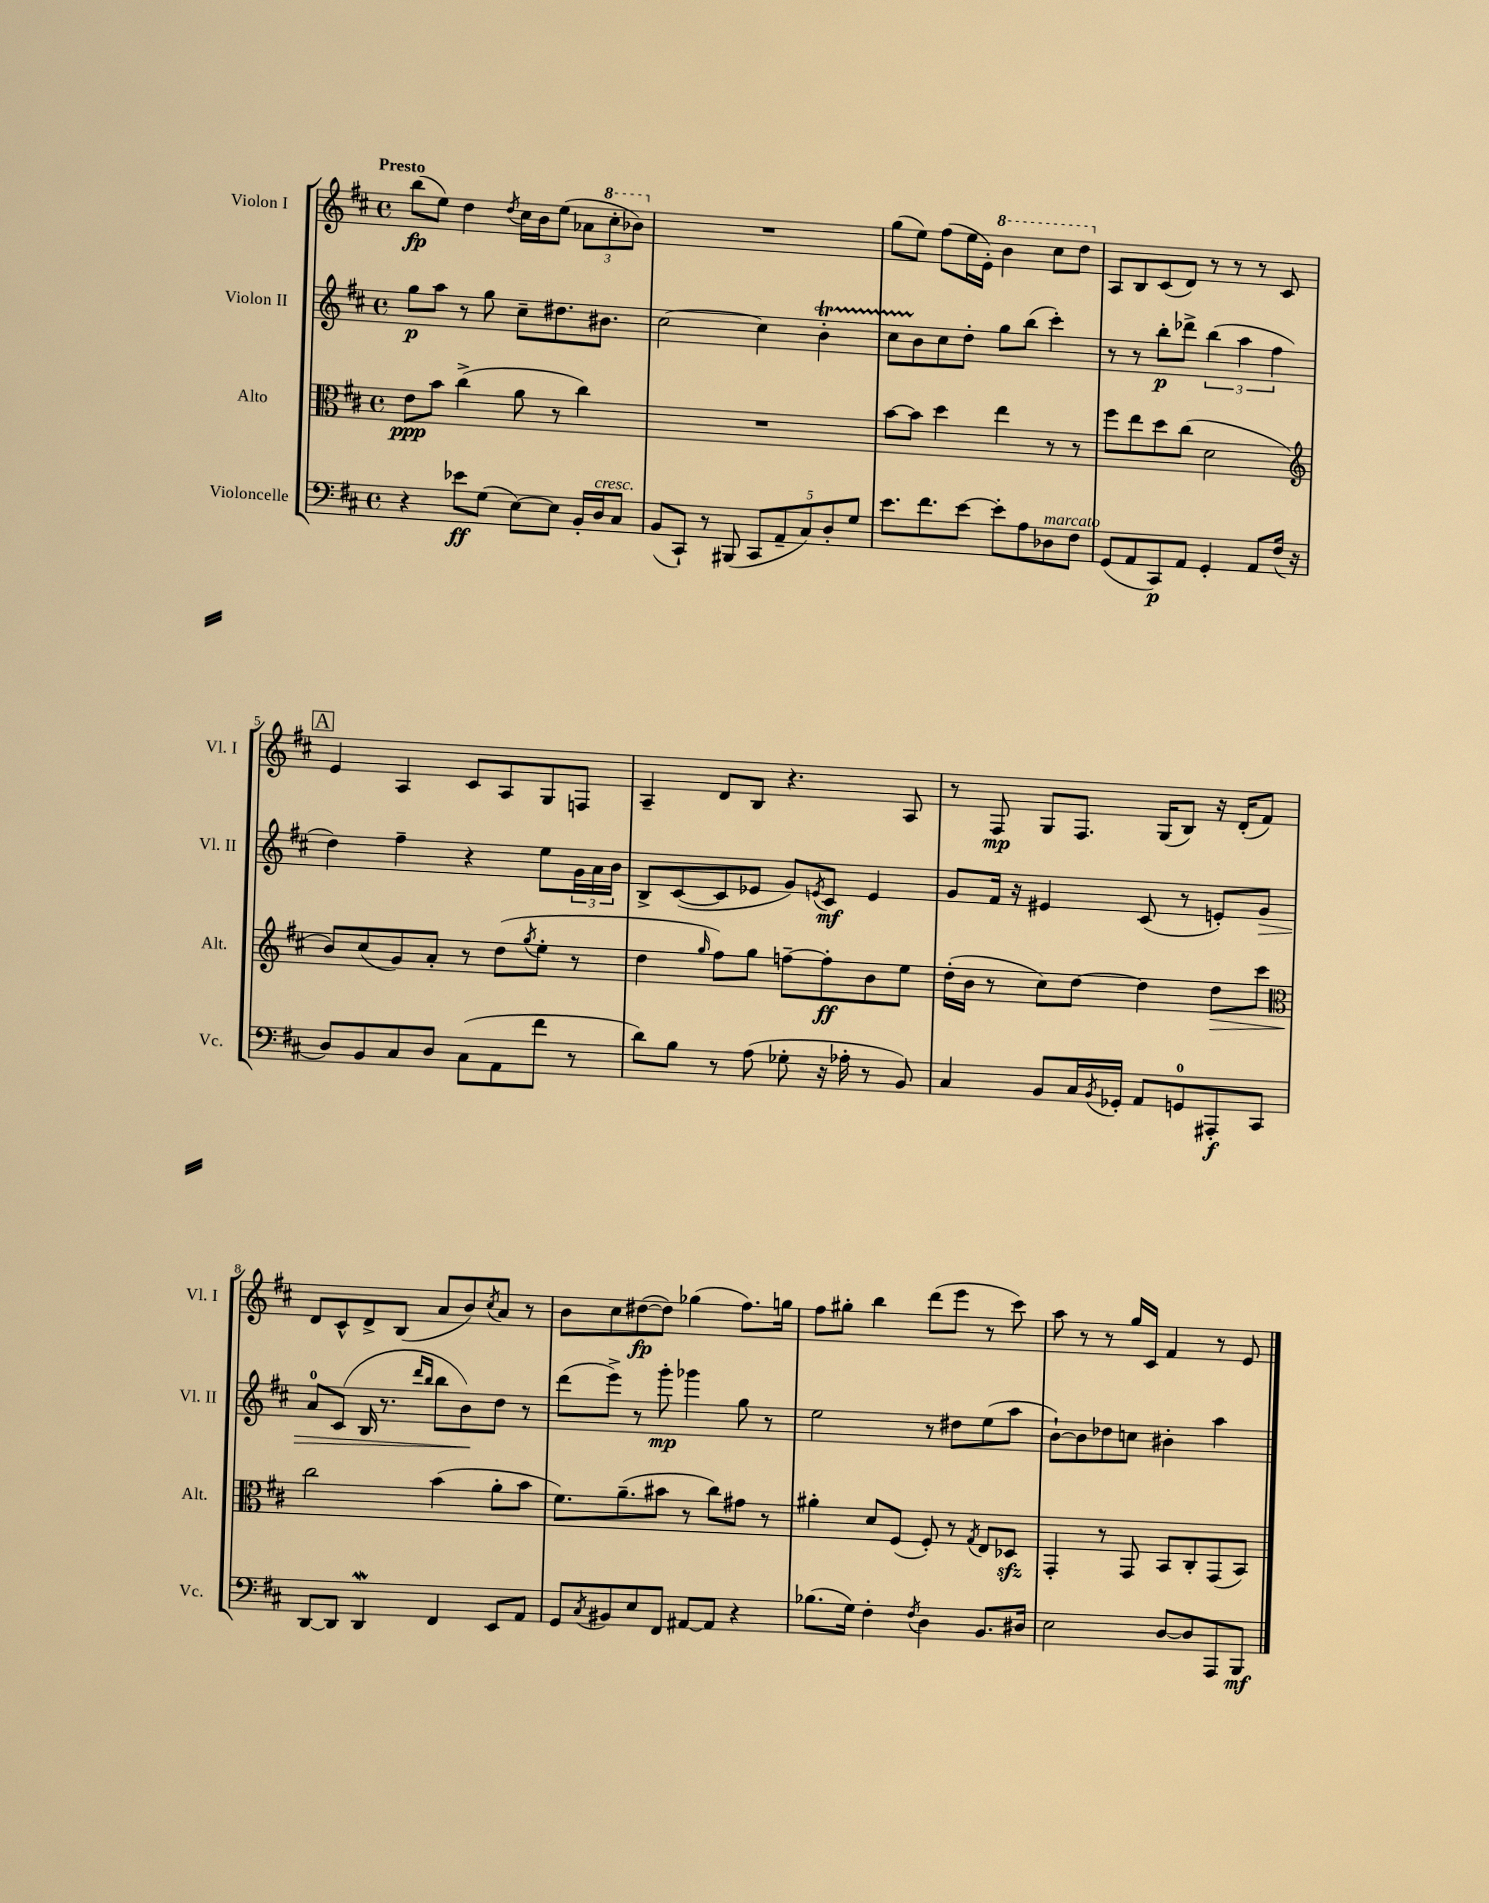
<<
\new StaffGroup <<
\new Staff = "s0" \with { instrumentName = "Violon I" shortInstrumentName = "Vl. I" } {
    \clef treble \key d \major \defaultTimeSignature \time 4/4 \tempo "Presto"
    b''8\fp( e''8) d''4 \acciaccatura { d''8 } cis''16 b'16 e''8( \tuplet 3/2 { aes'8 \ottava #1 cis'''8-. bes''8) \ottava #0 } |
    R1 |
    g''8( e''8) fis''8( e''16 e'16-.) \ottava #1 b''4 cis'''8 d'''8 \ottava #0 |
    a8 b8 cis'8( d'8) r8 r8 r8 cis'8 |
    \mark \markup { \box "A" } e'4 a4 cis'8 a8 g8 f8 |
    a4-- d'8 b8 r4. a8 |
    r8 fis8\mp g8 fis8. g16( b8) r16 d'16-.( fis'8) |
    d'8 cis'8-^ d'8-> b8( a'8 b'8) \acciaccatura { cis''8 } a'8 r8 |
    b'8 cis''8 dis''8~\fp( dis''8) ges''4( fis''8.) g''16 |
    fis''8 gis''8-. b''4 d'''8( e'''8 r8 cis'''8) |
    a''8 r8 r8 g''16 cis'16 fis'4 r8 e'8 \bar "|." |
}
\new Staff = "s1" \with { instrumentName = "Violon II" shortInstrumentName = "Vl. II" } {
    \clef treble \key d \major \defaultTimeSignature \time 4/4
    g''8\p a''8 r8 g''8 cis''8-- dis''8. bis'8. |
    cis''2~ cis''4 b'4-.\startTrillSpan |
    cis''8 b'8\stopTrillSpan cis''8 d''8-. g''8 b''8( cis'''4-.) |
    r8 r8 b''8-.\p des'''8-> \tuplet 3/2 { b''4( a''4 fis''4 } |
    \mark \markup { \box "A" } d''4) fis''4-- r4 e''8 \tuplet 3/2 { g'16 a'16 b'16 } |
    b8-> cis'8~( cis'8 ees'8 g'8) \acciaccatura { e'8 } cis'8\mf e'4 |
    g'8 fis'16 r16 eis'4 cis'8( r8 e'8-.) g'8\> |
    a'8-0 cis'8( b16 r8. \grace { d'''16 b''16 } b''8 b'8\!) d''8 r8 |
    d'''8( e'''8->) r8 g'''8-.\mp ges'''4 g''8 r8 |
    e''2 r8 dis''8 e''8( a''8 |
    b'8~-!) b'8 des''8 c''8 bis'4-. a''4 \bar "|." |
}
\new Staff = "s2" \with { instrumentName = "Alto" shortInstrumentName = "Alt." } {
    \clef alto \key d \major \defaultTimeSignature \time 4/4
    e'8\ppp b'8 cis''4->( a'8 r8 cis''4) |
    R1 |
    b'8~ b'8 d''4 e''4 r8 r8 |
    fis''8 e''8 d''8 cis''8( d'2 |
    \mark \markup { \box "A" } \clef treble b'8) cis''8( g'8) a'8-. r8 d''8( \acciaccatura { g''8 } e''8-. r8 |
    d''4 \grace { g''16 } fis''8) g''8 f''8~-- f''8-.\ff b'8 e''8 |
    d''16-.( b'16 r8 cis''8) d''8~ d''4 d''8\> cis'''8 |
    \clef alto cis''2\! b'4( a'8-. b'8 |
    fis'8.) a'8.--( bis'8 r8 cis''8) gis'8 r8 |
    ais'4-. d'8 fis8( fis8-.) r8 \acciaccatura { g8 } e8 des8\sfz |
    g,4-. r8 g,8 b,8 cis8-. g,8( b,8) \bar "|." |
}
\new Staff = "s3" \with { instrumentName = "Violoncelle" shortInstrumentName = "Vc." } {
    \clef bass \key d \major \defaultTimeSignature \time 4/4
    r4 ees'8\ff g8( e8~) e8 b,16-. d16^\markup { \italic "cresc." } cis8 |
    b,8( cis,8-!) r8 bis,,8( \tuplet 5/4 { cis,8 a,8-- cis8) d8-. g8 } |
    e'8. fis'8. e'8~ e'8-. a8 des8^\markup { \italic "marcato" } fis8 |
    g,8( a,8 cis,8\p) a,8 g,4-. a,8 fis16( r16 |
    \mark \markup { \box "A" } d8) b,8 cis8 d8 cis8( a,8 fis'8 r8 |
    d'8) b8 r8 a8( ges8-. r16 aes16-. r8 b,8) |
    cis4 b,8 cis16 \acciaccatura { b,8 } ges,16-. a,8 g,8-0 ais,,8-.\f cis,8 |
    d,8~ d,8 d,4\mordent fis,4 e,8 a,8 |
    g,8 \acciaccatura { cis8 } bis,8 e8 fis,8 ais,8~ ais,8 r4 |
    bes8.( g16) fis4-. \acciaccatura { fis8 } d4 b,8. dis16 |
    e2 d8~ d8 a,,8 b,,8\mf \bar "|." |
}
>>
>>
